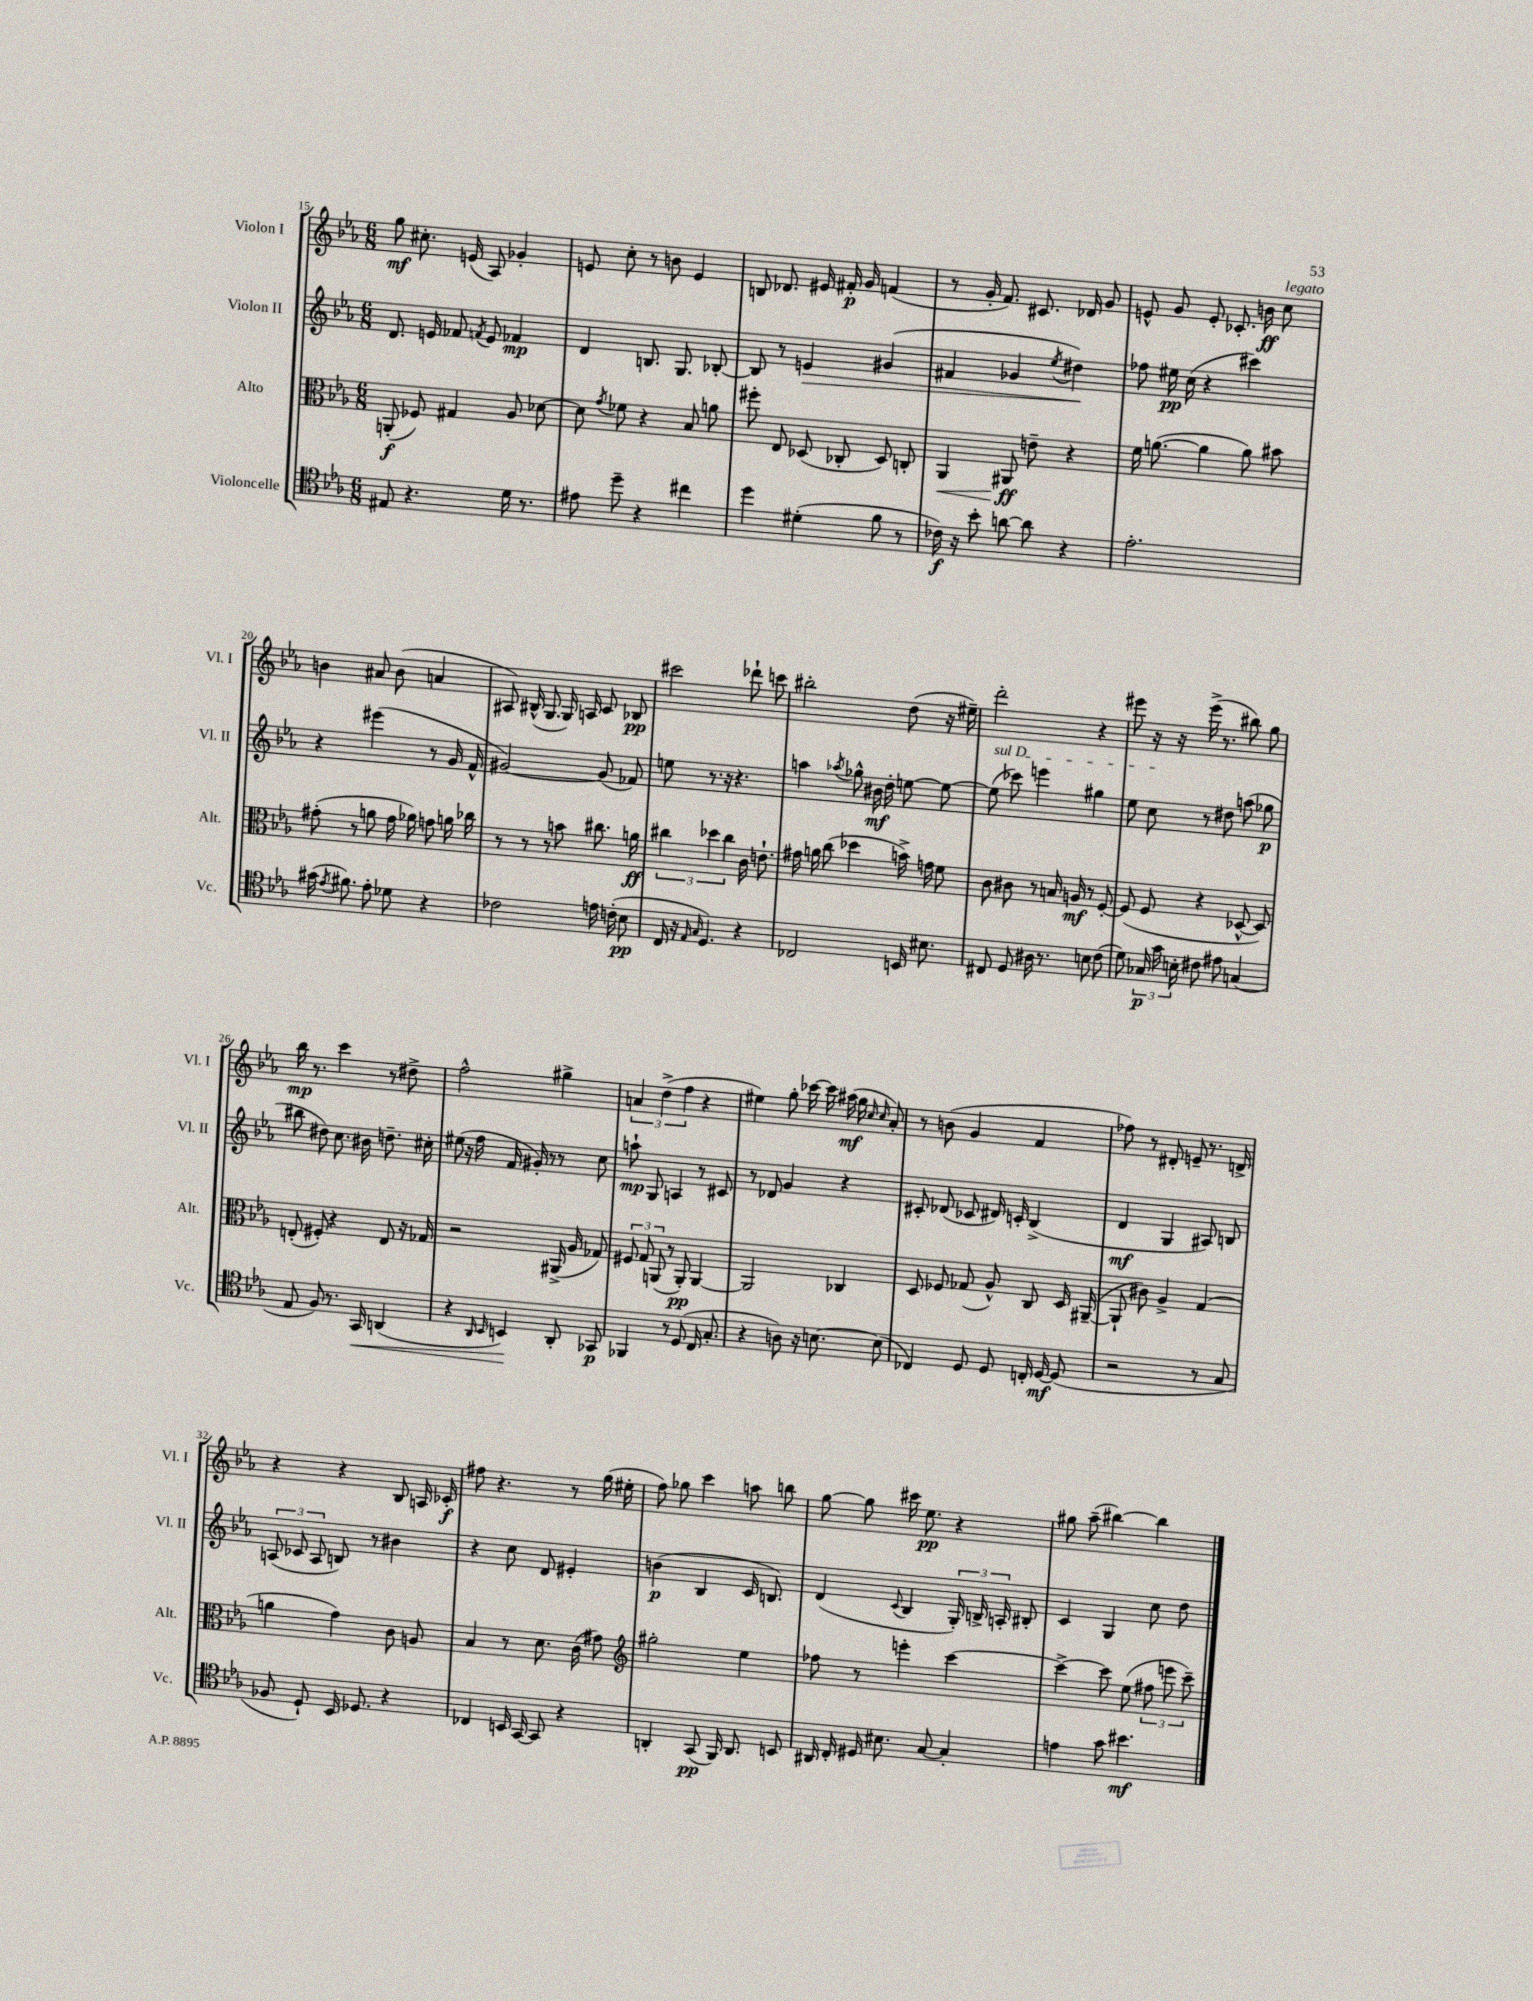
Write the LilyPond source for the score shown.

<<
\new StaffGroup <<
\new Staff = "s0" \with { instrumentName = "Violon I" shortInstrumentName = "Vl. I" } {
    \clef treble \key ees \major \numericTimeSignature \time 6/8
    \autoBeamOff g''8\mf cis''8.-. e'16( aes8) ges'4-. |
    e'8 c''8-. r8 b'8 e'4 |
    b8 des'8. eis'16 fis'16-.\p g'16 f'4( |
    r8 g'16-. f'8.) cis'8. des'16 g'8 |
    e'8-^ g'8 e'8-. ces'8.-. b'16\ff c''8^\markup { \italic "legato" } |
    b'4 ais'8 b'8( a'4 |
    ais8) bis16-^( g8. g16) a16 c'8 bes8\pp |
    cis'''2 des'''8-! c'''8 |
    bis''2-. d''8( r16 eis''16--) |
    d'''2-. r4 |
    eis'''8 r16 r16 eis'''16->( r8. bis''8) g''8 |
    bes''16\mp r8. c'''4 r8 dis''8-> |
    f''2-^ gis''4-> |
    \tuplet 3/2 { a'4 d''4->( f''4 } r4 |
    eis''4) g''8-. ces'''16~ ces'''16 ais''16\mf( g''16 \grace { c''16 c''16 } aes'8-.) |
    r8 b'8( g'4 f'4 |
    fes''8) r8 dis'8-. e'8-- r8. d'16-> |
    r4 r4 bes8 a16 ces'16-.\f |
    fis''8 r4. r8 g''16( eis''16-. |
    f''8) ges''8 c'''4 a''8 b''8 |
    g''8~ g''8 cis'''16 ees''8.\pp r4 |
    gis''8 aes''8--( bis''4~) bis''4 \bar "|." |
}
\new Staff = "s1" \with { instrumentName = "Violon II" shortInstrumentName = "Vl. II" } {
    \clef treble \key ees \major \numericTimeSignature \time 6/8
    \autoBeamOff d'8. e'16 fes'8 \acciaccatura { f'8 } e'8 fes'4\mp |
    d'4 b8. g8. bes8~-. |
    bes8 r8 e'4\> gis'4( |
    fis'4 ges'4 \acciaccatura { ees''8 } dis''4\!) |
    fes''8 eis''16\pp c''16( r4 cis'''4) |
    r4 eis'''4( r8 g'16 f'16-^ |
    gis'2~) gis'8( fes'8) |
    e''8 r8. r16 r4. |
    a''4 \acciaccatura { aes''8 } ges''8-^ bis'16\mf d''16-. e''8~ e''8~ |
    \once \override TextSpanner.bound-details.left.text = \markup { \italic "sul D" } e''8\startTextSpan( ces'''8) e'''4 gis''4 |
    ees''8 c''8\stopTextSpan r8 dis''8 a''8( ges''8\p |
    bis''8 dis''8) c''8. bis'16 d''8.-- cis''16-. |
    eis''8( r16 f''16 f'16 gis'16-.) r8 r8 c''8 |
    a''8-!\mp g8 a4 r8 cis'8 |
    r8 des'8 g'4 r4 |
    cis'8-. des'8( ces'8 dis'16) c'16-. bes4->( |
    d'4\mf g4 ais8) b8 |
    \tuplet 3/2 { a8( ces'8 a8 } b8) r8 bis'4 |
    r4 c''8 d'8 eis'4-. |
    b'4\p( bes4 c'16 b8.) |
    d'4( \appoggiatura { c'8 } bes4 \tuplet 3/2 { g16-.) b16-> a16-. } bis8-. |
    c'4 g4 c''8 d''8 \bar "|." |
}
\new Staff = "s2" \with { instrumentName = "Alto" shortInstrumentName = "Alt." } {
    \clef alto \key ees \major \numericTimeSignature \time 6/8
    \autoBeamOff a,8-.\f( fes8) gis4 aes8 des'8~ |
    des'8 \acciaccatura { g'8 } fes'8 r4 bes8 a'8 |
    fis''8-. ees8 des8( ces8-. des8) c8-. |
    aes,4\< ais,8\ff\! e'8-- r4 |
    f'16 a'8.~( a'4 a'8) bis'8 |
    gis'8-.( r8 a'8 gis'16 aes'16) g'8 a'16 ces''16 |
    r8 r8 r8 b'8 cis''8. a'16\ff |
    \tuplet 3/2 { cis''4 des''4 cis''4 } c'16 e'8.-! |
    gis'16 a'16 c''8( des''4 b'16->) g'16 f'8 |
    c'8 cis'8 r8 b16 a16\mf r8 f8~-. |
    f8( f8 r4 des8~-^ des8) |
    e8-.( fis8-.) r4 e8 r16 ges16 |
    r2 ais,16->( aes16 ges8) |
    \tuplet 3/2 { fis8 g8 a,8( } r8 a,8-.\pp) a,4~ |
    a,2 ces4 |
    d8 fes8 ges8( aes8-^) c8 d16 ais,16~--( |
    ais,8-! cis'8) aes4-> g4( |
    a'4 g'4) c'8 a8 |
    bes4 r8 d'8. c'16( gis'8) |
    \clef treble gis''2-. ees''4 |
    fes''8 r8 e'''4-. c'''4~ |
    c'''4~-> c'''8 ees''8( \tuplet 3/2 { fis''8 e'''8 c'''8--) } \bar "|." |
}
\new Staff = "s3" \with { instrumentName = "Violoncelle" shortInstrumentName = "Vc." } {
    \clef tenor \key ees \major \numericTimeSignature \time 6/8
    \autoBeamOff eis8 r4. d'16 r8. |
    eis'8 d''8-- r4 cis''4 |
    d''4 dis'4-.( f'8 r8 |
    ces'16\f) r16 bes'8-. a'8~ a'8 r4 |
    ees'2.-. |
    gis'16( \acciaccatura { ees'8 } fis'8.) ees'8-. des'8 r4 |
    ces'2 e'16 c'16-.( bes8\pp |
    c16 r16 \grace { ees16 g16 } d4.) r4 |
    ces2 b,16 bis8. |
    cis8 d8 ais16 r8. b8 c'8( |
    d'8) \tuplet 3/2 { ges16\p g'16 b16-. } cis'8 eis'8 g4( |
    ees8 f8) r8. g,16\< a,4( |
    r4 \grace { aes,16 bes,16 } b,4\!) aes,8-. ges,8\p |
    fes,4 r8 d8( c16 g8.-. |
    r4 a8) r16 b8.~ b8( |
    ces4) d8 d8 c16-. d16~\mf d8( |
    r2 r8 g8 |
    fes8 d8-!) bes,16 des8. r4 |
    ces4 b,16 g,16~ g,8 r4 |
    a,4-. g,8\pp( f,16) a,8. b,8 |
    ais,16 c16-. dis16 bis8. g8~ g4-. |
    e'4 g'8 bis'4.\mf \bar "|." |
}
>>
>>
\layout { \context { \Score currentBarNumber = #15 } }
